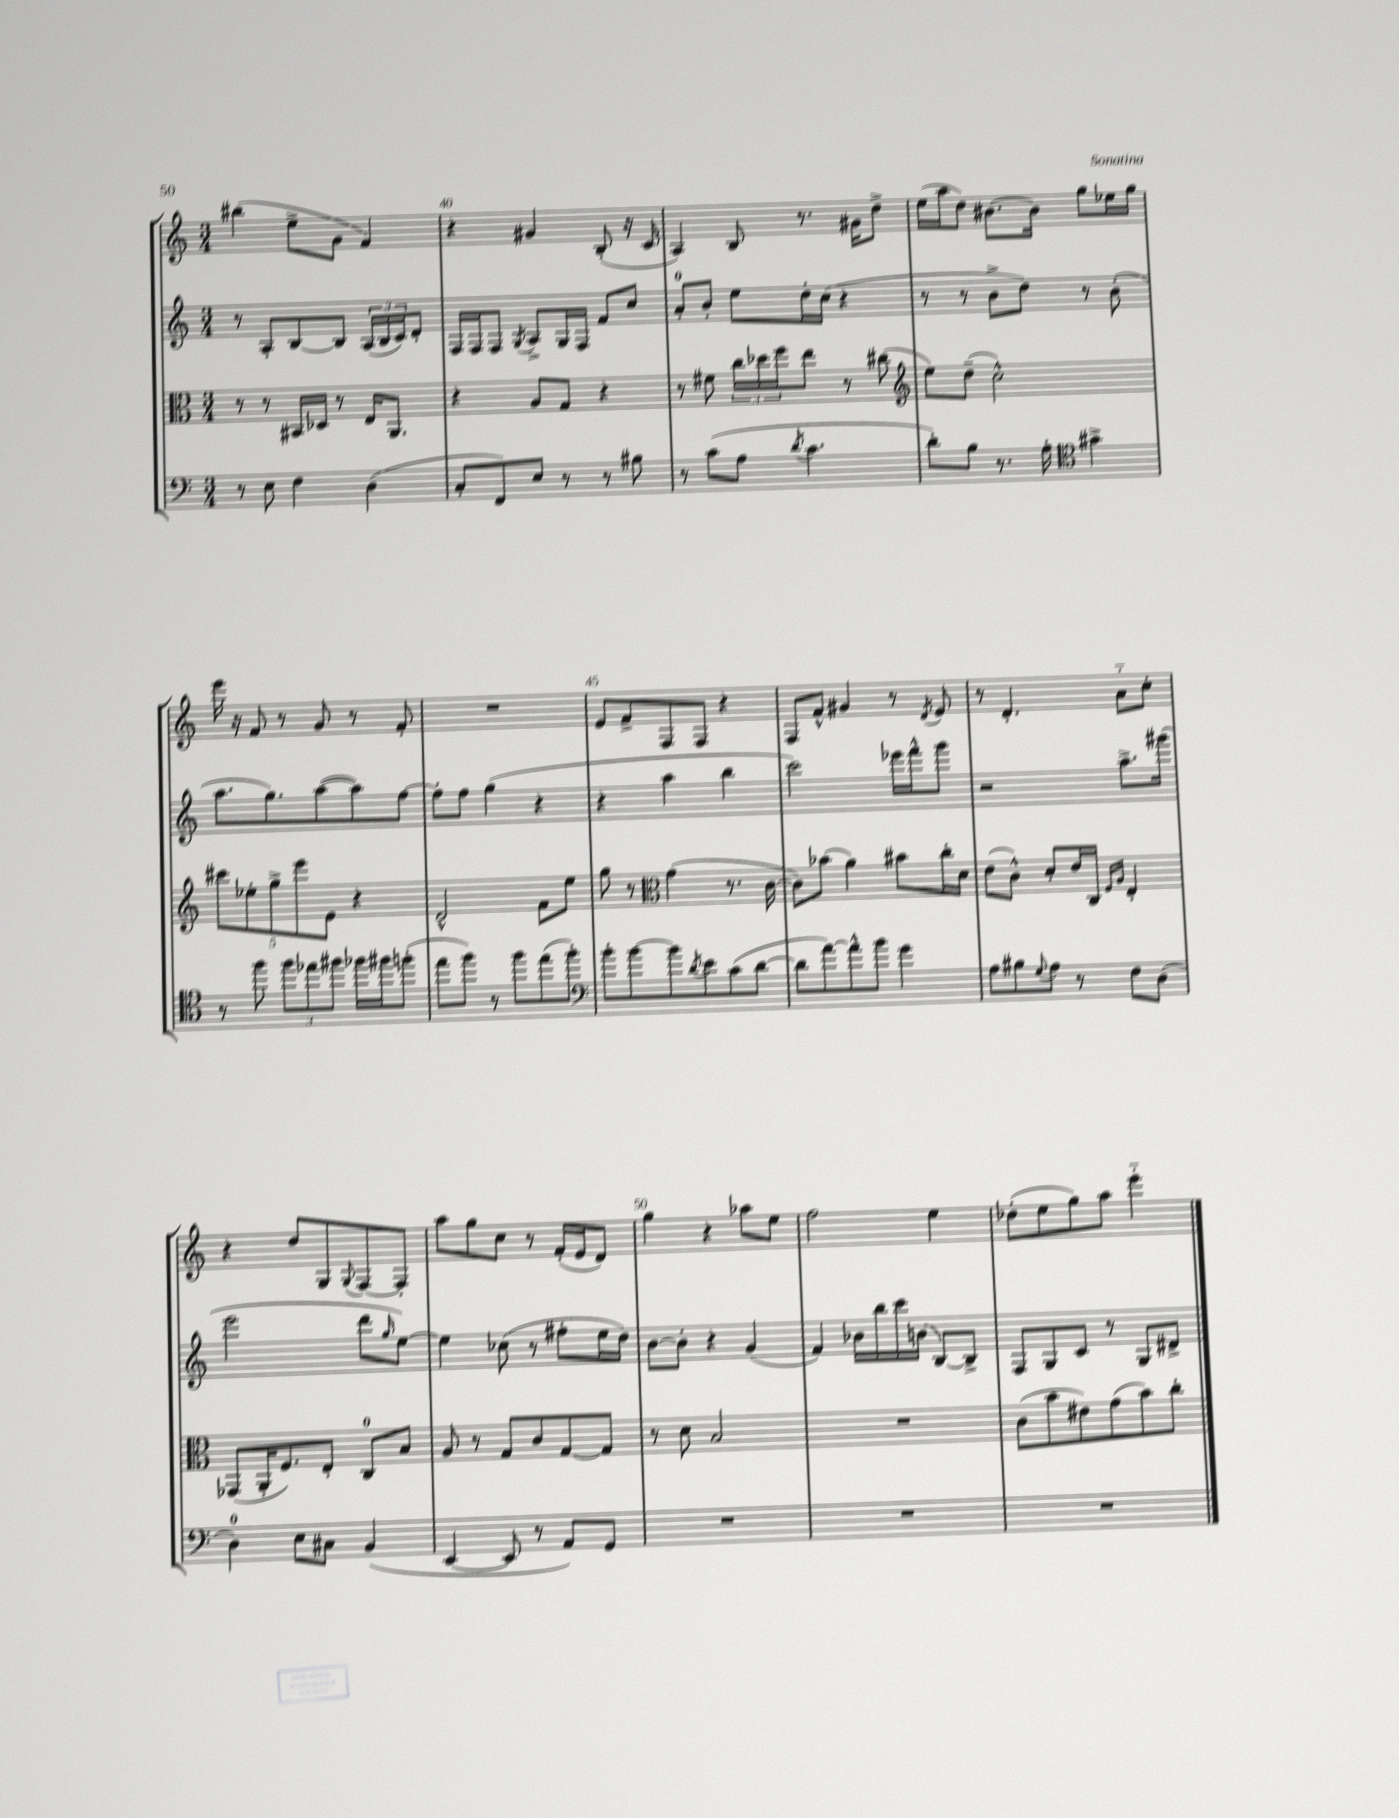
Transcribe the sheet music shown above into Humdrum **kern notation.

**kern	**kern	**kern	**kern
*staff4	*staff3	*staff2	*staff1
*clefF4	*clefC3	*clefG2	*clefG2
*k[]	*k[]	*k[]	*k[]
*M3/4	*M3/4	*M3/4	*M3/4
8r	8r	8r	(4bb#\
8E\	8r	8A'/L	.
4F\	16BB#/LL	[8B/	8ee^\L
.	16D-/JJ	.	.
.	8r	8B/]J	8g\J
(4D\	16E/LK	(24A/LL	4f/)
.	.	24B/	.
.	8.AA/J	.	.
.	.	24c/J)	.
.	.	8d'/J	.
=	=	=	=
8C'/L	4r	16F/LL	4r
.	.	16F/J	.
8FF/)	.	8F/J	.
.	.	8qG/	.
8E/J	8A/L	8A^/L	4g#/
8r	8G/J	16G/L	.
.	.	16F/JJ	.
8r	4r	8f/L	(8B'/
8B#\	.	8cc/J	16r
.	.	.	16c/
=	=	=	=
8r	8r	8a'/L	4A/)
(8c\L	8f#\	8b'/J	.
8A\J	24cc\LL	8ee\L	8B/
.	24dd-\	.	.
.	24ff\J	.	.
8qd/	.	.	.
4.c\	8ee\J	16dd'\L	8.r
.	.	(16cc\JJ	.
.	8r	4r	.
.	.	.	16g#\LK
.	(8cc#\	.	8dd^\J
=	=	=	=
*	*clefG2	*	*
8d'\L)	8ee\L)	8r	(16ee\LL
.	.	.	16aa\J
8B\J	(8dd~\J	8r	8dd\J)
8.r	2cc^^\)	8b^\L	[8.b#\L
.	.	8dd\J)	.
16A'\	.	.	16b#\]Jk
*clefC4	*	*	*
4g#^\	.	8r	8gg\L
.	.	(8b'\	16ee-\L
.	.	.	16gg\JJ
=	=	=	=
8r	10ccc#\L	8.aa\L	16eee\
.	.	.	16r
.	10ee-'\	.	.
8ff\	.	.	8f/
.	.	8.gg\)	.
.	10gg^\	.	.
12ff\L	.	.	8r
.	10eee\	.	.
12ee-\	.	.	.
.	.	([8aa\	8g/
.	10e\J	.	.
12ff#\J	.	.	.
16ff-\LL	4r	8aa\])	8r
16ff#\J	.	.	.
(8ff'\J	.	[8ff\J	8f'/
=	=	=	=
8ee\L	2d^^/	8ff'\]L	2.r
8ff\J)	.	8ff\J	.
8r	.	(4gg\	.
8ff\L	.	.	.
(8ee\	8f\L	4r	.
8ff'\J)	8ee\J	.	.
=	=	=	=
*clefF4	*	*	*
8b'\L	8gg\	4r	8e/L
[8b\	8r	.	8f^/
*	*clefC3	*	*
8b\]	(4g\	4aa\	8F/
8qd/	.	.	.
8e\	.	.	8F/J
(8c\	8.r	4bb\	4r
[8d\J	.	.	.
.	[16c\	.	.
=	=	=	=
8d\]L	8c\]L)	2ccc\)	8F/L
[8a\)	(8b-\J	.	8f^^/J
8a^^\]	4a\)	.	4g#/
8b\J	.	.	.
4g\	8b#\L	16eee-\LL	8r
.	.	16fff^^\J	.
.	.	.	8qd/
.	16cc'\L	8ggg\J	8e/
.	16d\JJ	.	.
=	=	=	=
8A\L	(8e\L	2r	8r
8B#\	8c^^\J)	.	4.d'/
8qqG/	.	.	.
8A\J	8d'/L	.	.
8r	16e/L	.	.
.	16C/JJ	.	.
.	16qqF/LL	.	.
.	16qqA/JJ	.	.
8F\L	4E'/	8.aa^\L	8a'~\L
(8D\J	.	.	8cc'\J
.	.	(16ggg#\Jk	.
=	=	=	=
4D\)	(8GG-/L	2eee\	4r
.	16AA'/K	.	.
.	8.F/)	.	.
8E\L	.	.	8dd/L
8C#\J	8E'/J	.	8G/
.	.	.	8qqG/
(4BB/	8C/L	8ddd\L	[8F/
.	.	16qqgg/	.
.	8B/J	[8ee\J)	8F'/]J
=	=	=	=
[4EE/	8A/	4ee\]	8aa\L
.	8r	.	8gg\
8EE/]	8G/L	(8cc-\	8cc\J
8r	8c/	8r	8r
8AA/L)	[8G/	8ff#'\L	(16f'/LL
.	.	.	16e/J
8GG/J	8G/]J	16ee\L	8d/J)
.	.	16dd\JJ)	.
=	=	=	=
2.r	8r	[8b\L	4gg\
.	8d\	8b'\]J	.
.	2B/	4r	4r
.	.	(4g/	8aa-\L
.	.	.	8ee\J
=	=	=	=
2.r	2.r	4f/)	2ff\
.	.	16b-\LL	.
.	.	16bb\	.
.	.	16ccc\	.
.	.	(16b\JJ	.
.	.	[8B/L)	4ee\
.	.	8B^/]J	.
=	=	=	=
2.r	(8c\L	8F/L	(8dd-'\L
.	8b\	8G/	8ee\
.	8e#\)	8c/J	8gg\)
.	(8g\	8r	8aa\J
.	8b\)	8G/L	4eee'~\
.	8cc'\J	8d#^/J	.
==	==	==	==
*-	*-	*-	*-
